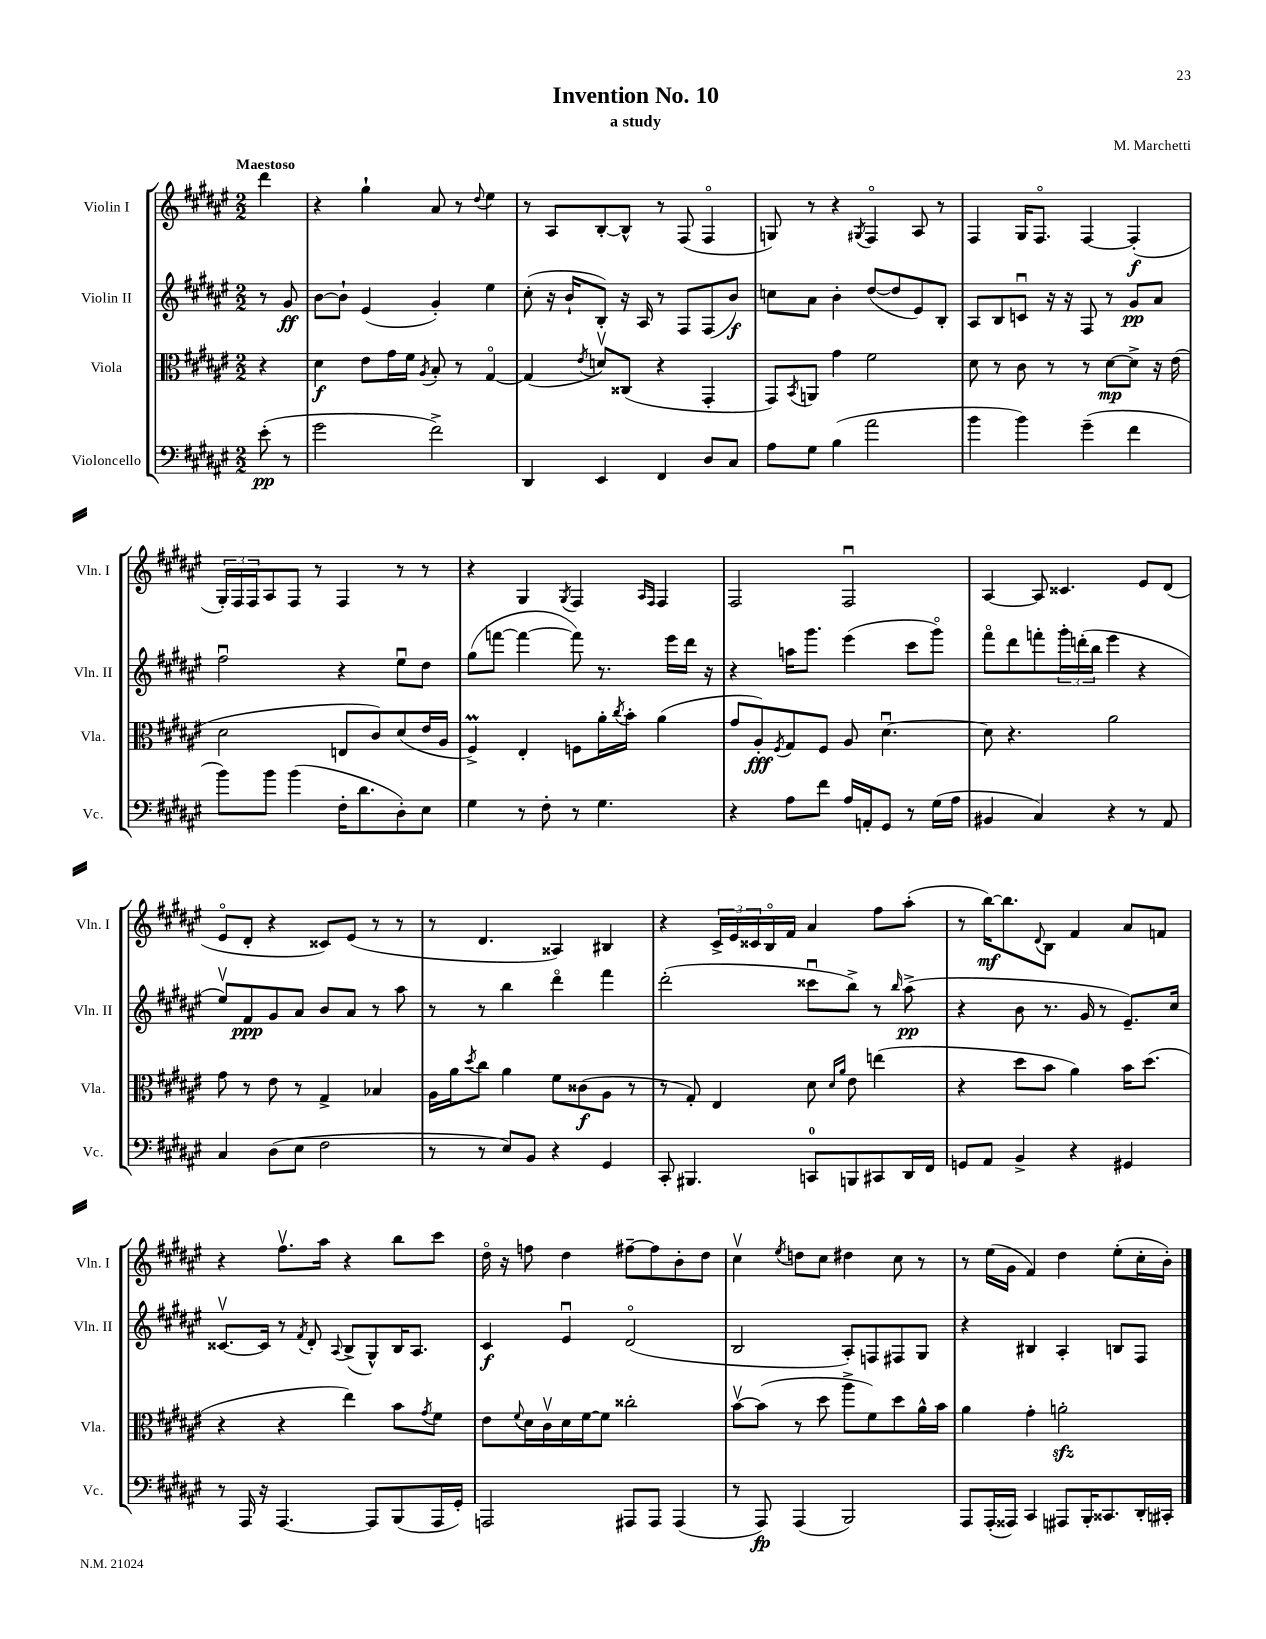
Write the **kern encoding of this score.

**kern	**dynam	**kern	**dynam	**kern	**dynam	**kern	**dynam
*part4	*part4	*part3	*part3	*part2	*part2	*part1	*part1
*staff4	*staff4	*staff3	*staff3	*staff2	*staff2	*staff1	*staff1
*I"Violoncello	*	*I"Viola	*	*I"Violin II	*	*I"Violin I	*
*I'Vc.	*	*I'Vla.	*	*I'Vln. II	*	*I'Vln. I	*
*clefF4	*	*clefC3	*	*clefG2	*	*clefG2	*
*k[f#c#g#d#a#e#]	*	*k[f#c#g#d#a#e#]	*	*k[f#c#g#d#a#e#]	*	*k[f#c#g#d#a#e#]	*
*M2/2	*	*M2/2	*	*M2/2	*	*M2/2	*
=	=	=	=	=	=	=	=
!	!	!	!	!	!	!LO:TX:a:B:t=Maestoso	!
(8e#'\	pp	4r	.	8r	.	4ddd#\	.
8r	.	.	.	8g#/	ff	.	.
=1	=1	=1	=1	=1	=1	=1	=1
2g#\	.	4d#\	f	[8b\L	.	4r	.
.	.	.	.	8b`\J]	.	.	.
.	.	8e#\L	.	(4e#/	.	4gg#`\	.
.	.	16g#\L	.	.	.	.	.
.	.	16f#\JJ	.	.	.	.	.
.	.	8qA#/	.	.	.	.	.
2f#^\)	.	8B'/	.	4g#'/)	.	8a#/	.
.	.	8r	.	.	.	8r	.
.	.	.	.	.	.	8qqdd#/	.
.	.	[4G#/	.	4ee#\	.	4ee#\	.
=2	=2	=2	=2	=2	=2	=2	=2
4DD#/	.	(4G#/]	.	(8cc#'\	.	8r	.
.	.	.	.	16r	.	8A#/L	.
.	.	.	.	16b`/KL	.	.	.
.	.	8qe#/	.	.	.	.	.
4EE#/	.	8dnv/L)	.	8B'/J)	.	[8B'/	.
.	.	(8C##X/J	.	16r	.	8B^^/J]	.
.	.	.	.	16A#/	.	.	.
4FF#/	.	4r	.	8r	.	8r	.
.	.	.	.	8F#/L	.	(8F#/	.
8D#/L	.	4GG#'/	.	(8F#/	.	4F#/	.
8C#/J	.	.	.	8b/J)	f	.	.
=3	=3	=3	=3	=3	=3	=3	=3
8A#\L	.	8GG#/L)	.	8ccn\L	.	8Gn/)	.
.	.	8qBB/	.	.	.	.	.
8G#\J	.	8AAn/J	.	8a#\J	.	8r	.
(4B\	.	4g#\	.	4b'\	.	4r	.
.	.	.	.	.	.	8qG#X/	.
2a#\	.	2f#\	.	([8dd#/L	.	4F#/	.
.	.	.	.	8dd#/]	.	.	.
.	.	.	.	8e#/)	.	8A#/	.
.	.	.	.	8B'/J	.	8r	.
=4	=4	=4	=4	=4	=4	=4	=4
4b\	.	8d#\	.	8A#/L	.	4F#/	.
.	.	8r	.	8B/	.	.	.
4b\)	.	8c#\	.	8cnu/J	.	16G#/KL	.
.	.	.	.	.	.	8.F#/J	.
.	.	8r	.	16r	.	.	.
.	.	.	.	16r	.	.	.
(4g#~\	.	8r	.	8F#/	.	[4F#/	.
.	.	[8d#\L	mp	8r	.	.	.
4f#\	.	8d#^\J]	.	8g#/L	pp	(4F#'/]	f
.	.	16r	.	8a#/J	.	.	.
.	.	(16e#\	.	.	.	.	.
!!LO:LB:g=z
=5	=5	=5	=5	=5	=5	=5	=5
8b\L)	.	2d#\	.	2ff#u\	.	24G#'/LL)	.
.	.	.	.	.	.	24F#/	.
.	.	.	.	.	.	24F#/J	.
8b\J	.	.	.	.	.	8A#/	.
(4b\	.	.	.	.	.	8F#/J	.
.	.	.	.	.	.	8r	.
16F#'\KL	.	8En/L	.	4r	.	4F#/	.
8.d#\	.	.	.	.	.	.	.
.	.	8c#/)	.	.	.	.	.
8D#'\)	.	(8d#/	.	8ee#u\L	.	8r	.
8E#\J	.	16e#/L	.	8dd#\J	.	8r	.
.	.	16A#/JJ	.	.	.	.	.
=6	=6	=6	=6	=6	=6	=6	=6
4G#\	.	4F#M^/)	.	(8gg#\L	.	4r	.
.	.	.	.	[8fffn\J	.	.	.
8r	.	4E#'/	.	4fff\_	.	4G#/	.
8F#'\	.	.	.	.	.	.	.
.	.	.	.	.	.	8qG#/	.
8r	.	8Fn\L	.	8fff\])	.	4F#/	.
4.G#\	.	16a#'\L	.	8.r	.	.	.
.	.	8qcc#/	.	.	.	.	.
.	.	16b'\JJ	.	.	.	.	.
.	.	.	.	.	.	16qqA#/LL	.
.	.	.	.	.	.	16qqF#/JJ	.
.	.	(4a#\	.	.	.	4F#/	.
.	.	.	.	16eee#\LL	.	.	.
.	.	.	.	16ddd#\JJ	.	.	.
.	.	.	.	16r	.	.	.
=7	=7	=7	=7	=7	=7	=7	=7
4r	.	8g#/L	.	4r	.	2F#/	.
.	.	8A#'/)	fff	.	.	.	.
.	.	8qF#/	.	.	.	.	.
8A#\L	.	8G#/	.	16aan\KL	.	.	.
.	.	.	.	8.ggg#\J	.	.	.
8f#\J	.	8F#/J	.	.	.	.	.
16A#/LL	.	8A#/	.	(4eee#\	.	2F#u/	.
16AAn'/J	.	.	.	.	.	.	.
8GG#/J	.	[4.d#u\	.	.	.	.	.
8r	.	.	.	8ccc#\L	.	.	.
(16G#\LL	.	.	.	8ggg#\J)	.	.	.
16A#\JJ	.	.	.	.	.	.	.
=8	=8	=8	=8	=8	=8	=8	=8
4BB#X/	.	8d#\]	.	8fff#\L	.	[4A#/	.
.	.	4.r	.	8ddd#\	.	.	.
4C#/)	.	.	.	8fffn'\	.	8A#/]	.
.	.	.	.	24ggg#'\L	.	4.c##X/	.
.	.	.	.	(24dddn'\	.	.	.
.	.	.	.	24bb\JJ	.	.	.
4r	.	2a#\	.	4eee#\	.	.	.
8r	.	.	.	4r	.	8e#/L	.
8AA#/	.	.	.	.	.	(8d#/J	.
!!LO:LB:g=z
=9	=9	=9	=9	=9	=9	=9	=9
4C#/	.	8g#\	.	8ee#v/L)	.	8e#/L	.
.	.	8r	.	8f#/	ppp	8d#'/J	.
(8D#\L	.	8e#\	.	8g#/	.	4r	.
8E#\J	.	8r	.	8a#/J	.	.	.
2F#\	.	4G#^/	.	8b/L	.	8c##X/L)	.
.	.	.	.	8a#/J	.	(8e#/J	.
.	.	4B-X/	.	8r	.	8r	.
.	.	.	.	8aa#\	.	8r	.
=10	=10	=10	=10	=10	=10	=10	=10
8r	.	16A#\LL	.	8r	.	8r	.
.	.	16a#\J	.	.	.	.	.
.	.	8qdd#/	.	.	.	.	.
8r	.	8cc#\J	.	8r	.	4.d#/	.
8E#/L)	.	4a#\	.	4bb\	.	.	.
8BB/J	.	.	.	.	.	.	.
4r	.	8f#\L	.	4ddd#\	.	4A##X/)	.
.	.	(8c##X\	f	.	.	.	.
4GG#/	.	8A#\J	.	4fff#\	.	4B#X/	.
.	.	8r	.	.	.	.	.
=11	=11	=11	=11	=11	=11	=11	=11
8CC#'/	.	8r	.	(2ddd#'\	.	4r	.
4.BBB#X/	.	8G#'/)	.	.	.	.	.
.	.	4E#/	.	.	.	24c#^/LL	.
.	.	.	.	.	.	24e#/	.
.	.	.	.	.	.	24c##X/	.
.	.	.	.	.	.	16B/	.
.	.	.	.	.	.	16f#/JJ	.
8CCn/L	.	8d#\	.	8ccc##Xu\L	.	4a#/	.
.	.	16qqd#/LL	.	.	.	.	.
.	.	16qqa#/JJ	.	.	.	.	.
8BBBn/	.	8e#\	.	8bb^\J)	.	.	.
8CC#X/	.	(4een\	.	8r	.	8ff#\L	.
.	.	.	.	16qqbb/	.	.	.
16DD#/L	.	.	.	(8aa#^\	pp	(8aa#'\J	.
16FF#/JJ	.	.	.	.	.	.	.
=12	=12	=12	=12	=12	=12	=12	=12
8GGn/L	.	4r	.	4r	.	8r	.
8AA#/J	.	.	.	.	.	[16bb\KL)	mf
.	.	.	.	.	.	8.bb\]	.
4BB^/	.	8dd#\L	.	8b\	.	.	.
.	.	.	.	.	.	8qqd#/	.
.	.	8b\J	.	8.r	.	8B\J	.
4r	.	4a#\)	.	.	.	4f#/	.
.	.	.	.	16g#/	.	.	.
.	.	.	.	8r	.	.	.
4GG#X/	.	16b\KL	.	8.e#~/L)	.	8a#/L	.
.	.	(8.dd#\J	.	.	.	.	.
.	.	.	.	.	.	8fn/J	.
.	.	.	.	16cc#/Jk	.	.	.
!!LO:LB:g=z
=13	=13	=13	=13	=13	=13	=13	=13
8r	.	4r	.	[8.c##Xv/L	.	4r	.
16AAA#/	.	.	.	.	.	.	.
16r	.	.	.	16c##/Jk]	.	.	.
[4.AAA#/	.	4r	.	8r	.	8.ff#v\L	.
.	.	.	.	8qf#/	.	.	.
.	.	.	.	8d#'/	.	.	.
.	.	.	.	.	.	16aa#\Jk	.
.	.	.	.	8qqA#/	.	.	.
.	.	4ee#\)	.	(8B^/L	.	4r	.
8AAA#/L]	.	.	.	8G#^^/)	.	.	.
(8BBB/	.	8b\L	.	16B/K	.	8bb\L	.
.	.	.	.	8.A#/J	.	.	.
.	.	8qg#/	.	.	.	.	.
16AAA#/L	.	8f#\J	.	.	.	8ccc#\J	.
16GG#'/JJ)	.	.	.	.	.	.	.
=14	=14	=14	=14	=14	=14	=14	=14
2AAAn/	.	8e#\L	.	4c#/	f	16dd#\	.
.	.	.	.	.	.	16r	.
.	.	8qqf#/	.	.	.	.	.
.	.	16d#\L	.	.	.	8ffn\	.
.	.	16c#v\	.	.	.	.	.
.	.	16d#\	.	4e#u/	.	4dd#\	.
.	.	[16f#\J	.	.	.	.	.
.	.	8f#\J]	.	.	.	.	.
8AAA#X/L	.	2cc##X'\	.	(2d#/	.	[8ff#X~\L	.
8AAA#/J	.	.	.	.	.	8ff#\]	.
(4AAA#/	.	.	.	.	.	8b'\	.
.	.	.	.	.	.	8dd#\J	.
=15	=15	=15	=15	=15	=15	=15	=15
8r	.	[8bv\L	.	2B/	.	4cc#v\	.
8AAA#/)	fp	(8b\J]	.	.	.	.	.
.	.	.	.	.	.	8qee#/	.
(4AAA#/	.	8r	.	.	.	8ddn\L	.
.	.	8dd#\	.	.	.	8cc#\J	.
2BBB/)	.	8aa#^\L	.	8A#'/L)	.	4dd#X\	.
.	.	8f#\)	.	8Fn/	.	.	.
.	.	8dd#\	.	8F#X/	.	8cc#\	.
.	.	16a#^^\L	.	8G#/J	.	8r	.
.	.	16b\JJ	.	.	.	.	.
=16	=16	=16	=16	=16	=16	=16	=16
8AAA#/L	.	4a#\	.	4r	.	8r	.
(16AAA#'/L	.	.	.	.	.	(16ee#\LL	.
16AAA##X/JJ)	.	.	.	.	.	16g#\JJ	.
4CC#/	.	4g#'\	.	4B#X/	.	4f#/)	.
8AAA#X/L	.	2anzz'\	.	4A#'/	.	4dd#\	.
16BBB'/K	.	.	.	.	.	.	.
8.CC##X/	.	.	.	.	.	.	.
.	.	.	.	8Bn/L	.	(8ee#'\L	.
16DD#'/L	.	.	.	8F#/J	.	16cc#'\L	.
16CC#X'/JJ	.	.	.	.	.	16b'\JJ)	.
==	==	==	==	==	==	==	==
*-	*-	*-	*-	*-	*-	*-	*-
